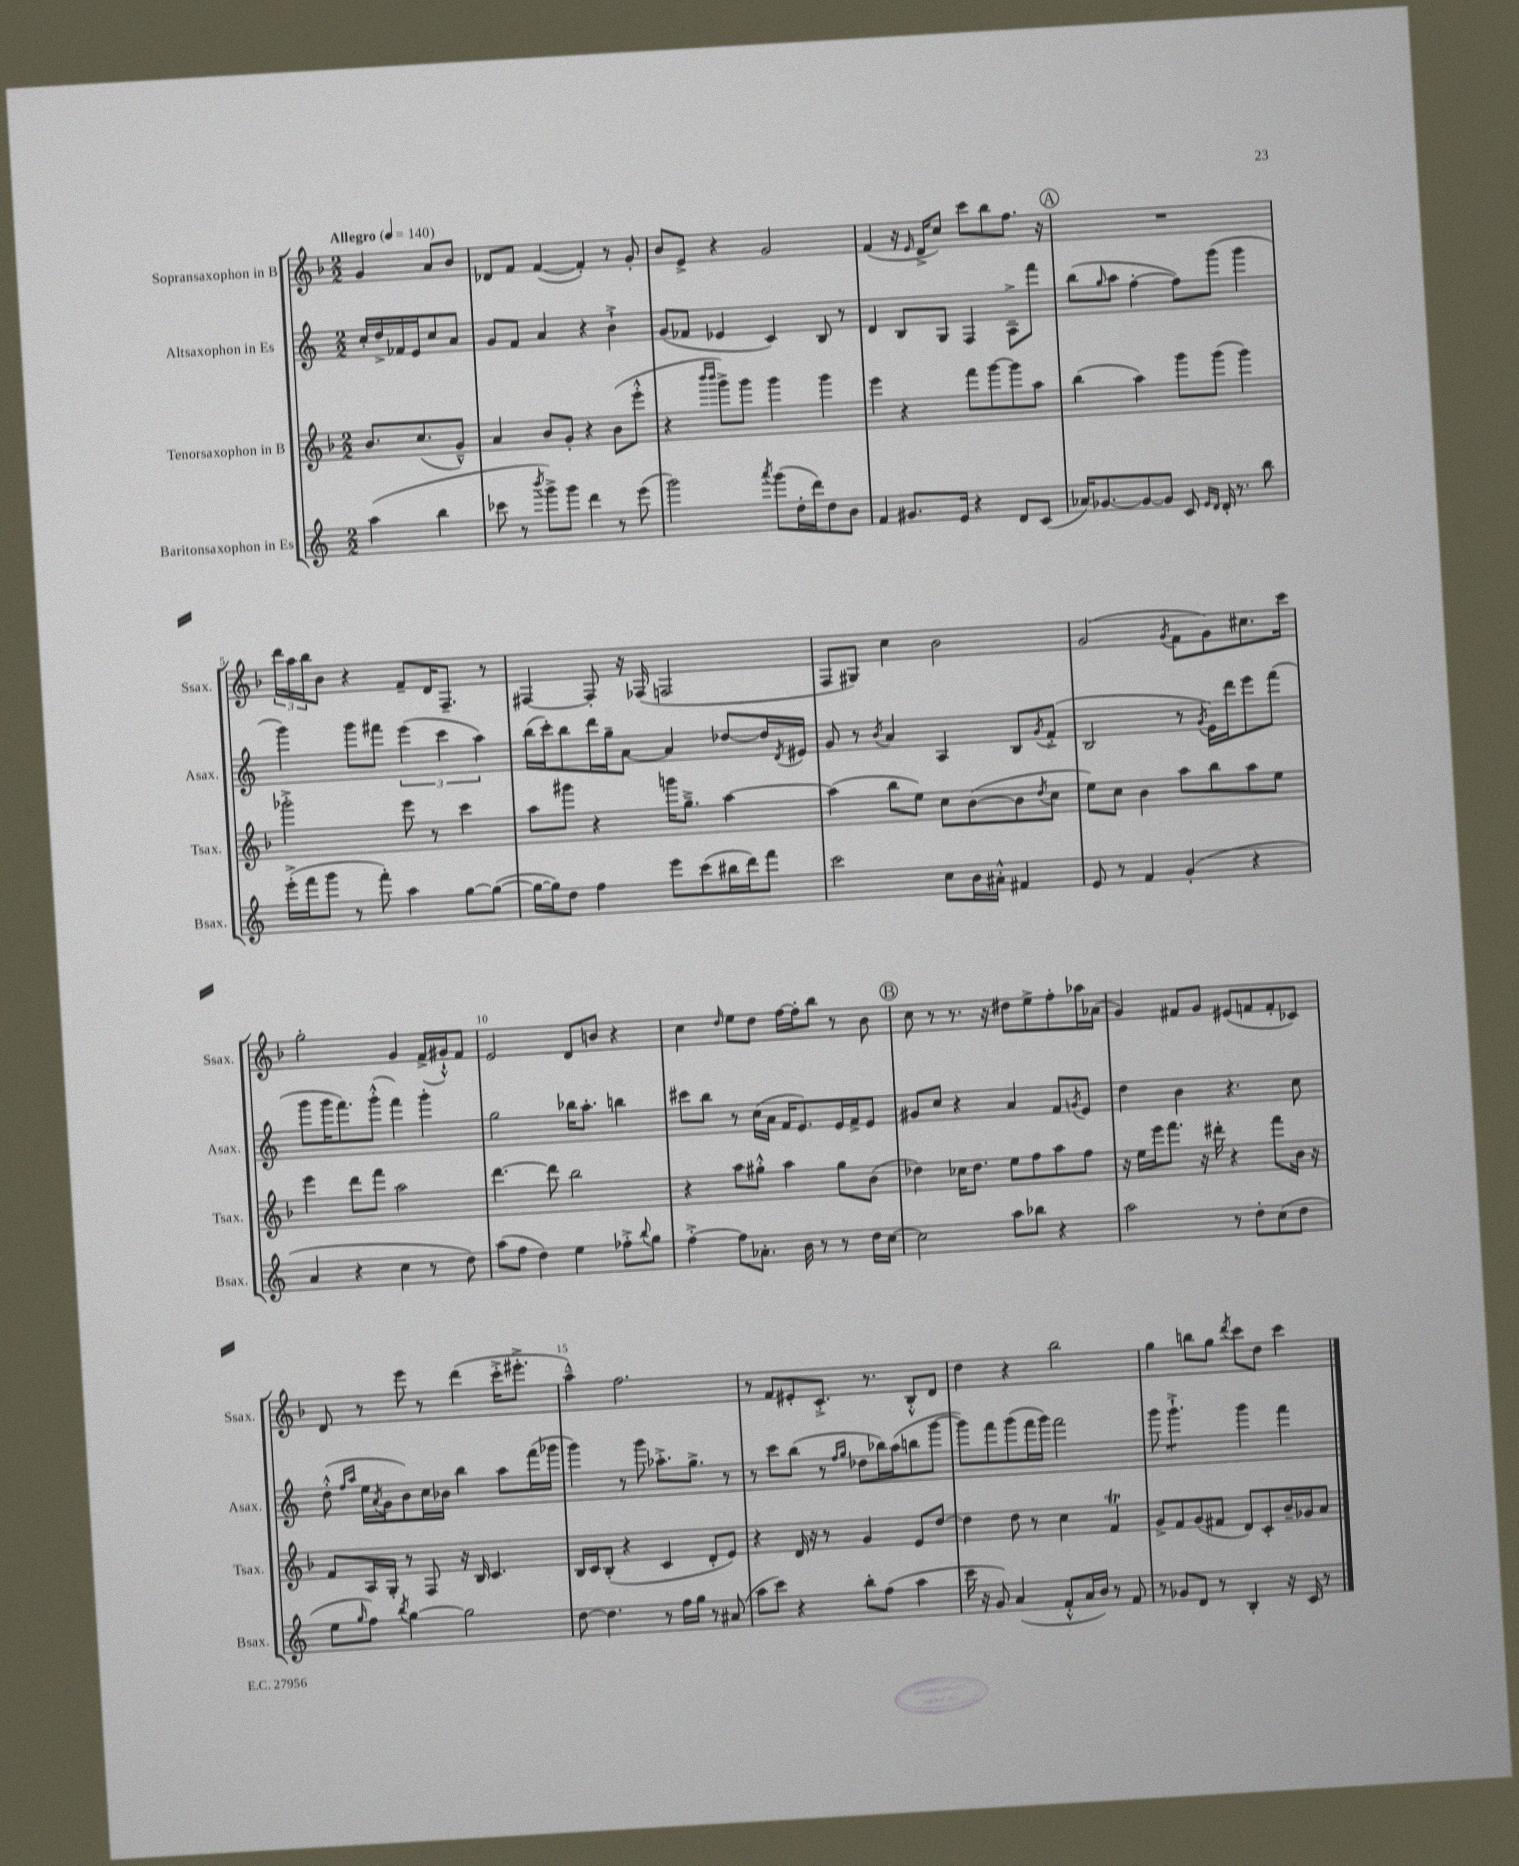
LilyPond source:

<<
\new StaffGroup <<
\new Staff = "s0" \with { instrumentName = "Sopransaxophon in B" shortInstrumentName = "Ssax." } {
    \clef treble \key f \major \numericTimeSignature \time 2/2 \partial 2 \tempo "Allegro" 4 = 140
    g'4 a'8 bes'8 |
    des'8 f'8 f'4~( f'4-.) r8 g'8-. |
    bes'8 e'8-> r4 g'2 |
    f'4( r16 \grace { e'16 } d'16-> c''8) c'''8 bes''8 f''8. r16 |
    \mark \markup { \circle "A" } R1 |
    \tuplet 3/2 { d'''16 a''16 bes''16 } bes'8 r4 f'8-- d'16 f8.-- r8 |
    fis4~ fis8-. r16 fes16( f2 |
    f8 gis8) c''4 bes'2 |
    g'2( \acciaccatura { g'8 } f'8 g'8) cis''8. c'''16 |
    g''2-. g'4 f'16->( gis'16-!-^) f'8 |
    e'2 d'8 b'8 r4 |
    c''4 \grace { d''16 } e''8 d''8 f''16~ f''16-. bes''8 r8 bes'8 |
    \mark \markup { \circle "B" } c''8 r8 r8. r16 dis''8 e''8-> f''8-. aes''16 aes'16( |
    g'4) fis'8 g'8 eis'8( f'8 f'8-. ces'8) |
    d'8 r8 e'''8 r8 d'''4( c'''16-.-> eis'''8.-.-> |
    a''4---^) f''2. |
    r8 f'8 eis'8-. c'8.-.-> r8. bes8-.-^ d'8 |
    d''4 r4 bes''2 |
    g''4 b''8 g''8 \acciaccatura { d'''8 } c'''8 d''8 c'''4 \bar "|." |
}
\new Staff = "s1" \with { instrumentName = "Altsaxophon in Es" shortInstrumentName = "Asax." } {
    \clef treble \key c \major \numericTimeSignature \time 2/2 \partial 2
    c''16-. d''16-> fes'16 e'16 c''8 a'8 |
    g'8 f'8 a'4 r4 b'4-!-> |
    g'8( fes'8 ees'4 c'4) b8 r8 |
    d'4 b8 g8 f4 a8---> f'''8 |
    \mark \markup { \circle "A" } b''8( \grace { g''16 } a''8 f''4~-. f''8) g'''8( g'''4 |
    g'''4) g'''8 fis'''8 \tuplet 3/2 { e'''4( c'''4 a''4) } |
    b''16( c'''16-.) b''8 d'''16 g''16-- a'8~ a'4 des''8~ des''16 \acciaccatura { d'8 } eis'16 |
    g'8 r8 \acciaccatura { b'8 } a'4 a4 b8 \acciaccatura { g'8 } f'8-.->( |
    b2 r8 \acciaccatura { g'8 } e'16) d'''16 e'''8 f'''8( |
    g'''8 g'''16 f'''8.) g'''8-.-^( f'''4) g'''4-. |
    g''2 bes''16 a''8.-. b''4 |
    cis'''8 b''8 r8 c''16( a'16 f'16 e'8.) e'16 f'16-> e'8 |
    \mark \markup { \circle "B" } gis'8 c''8 r4 a'4 f'8 \acciaccatura { g'8 } e'8 |
    d''4 b'4 r4. c''8 |
    d''8-.-^( \grace { f''16 a''16 } e''16 \acciaccatura { a'8 } g'16 b'8) c''16 bes'16 b''4 a''8 f'''16( ges'''16 |
    g'''4) r8 g'''8 aes''8.-.-> g''8.-> r8 |
    r8 c'''8 b''8( r8 \grace { f''16 g''16 } des''8 bes''16) a''16( b''8 g'''8~ |
    g'''8) f'''8 g'''8( f'''16 g'''16) f'''2 |
    g'''8 g'''4.:8-!-> g'''4 f'''4 \bar "|." |
}
\new Staff = "s2" \with { instrumentName = "Tenorsaxophon in B" shortInstrumentName = "Tsax." } {
    \clef treble \key f \major \numericTimeSignature \time 2/2 \partial 2
    bes'8. c''8.( g'8---^) |
    a'4 bes'8 g'8-. r4 bes'8( e'''8-.-^ |
    r4 \grace { bes'''16 bes'''16 } g'''8->) g'''8 g'''4 g'''4 |
    e'''4 r4 f'''8 g'''8~ g'''8 a''8 |
    \mark \markup { \circle "A" } bes''4( a''4) g'''8 g'''8( g'''4) |
    ges'''2-.-> e'''8 r8 c'''4 |
    a''8 gis'''8 r4 g'''16 g''8.---> a''4~ |
    a''4( bes''8 e''8) c''8 bes'8~( bes'8 \acciaccatura { d''8 } c''8 |
    e''8) c''8 bes'4 a''8 bes''8 a''8 e''8 |
    e'''4 d'''8 f'''8 a''2 |
    d'''4.~ d'''8 bes''2 |
    r4 a''8 gis''8-.-^ a''4 gis''8 bes'8( |
    \mark \markup { \circle "B" } des''4) ces''16 des''8. e''8 f''8 a''8 f''8 |
    r16 e''16 e'''16 f'''8. r16 dis'''16-. r4 f'''8 bes'16 r16 |
    f'8 a16 g16-. r8 f8 r16 bes16 c'4. |
    bes16 c'16 bes8-.( r4 c'4 d'8-. e'8) |
    r4 d'16 r16 r8 g'4 e'8 d''8~ |
    d''4 d''8 r8 c''4 f'4\trill |
    g'8-> f'8 g'8( fis'8 d'8) c'8-. bes'16-- ges'16 a'8 \bar "|." |
}
\new Staff = "s3" \with { instrumentName = "Baritonsaxophon in Es" shortInstrumentName = "Bsax." } {
    \clef treble \key c \major \numericTimeSignature \time 2/2 \partial 2
    a''4( b''4 |
    ces'''8 r8 \acciaccatura { b'''8 } g'''8->) g'''8 d'''4 r8 e'''8( |
    g'''2) \acciaccatura { a'''8 } g'''8( d''16-. d'''16) d''8 b'8 |
    f'4 gis'8. e'16 r4 d'8 c'8( |
    \mark \markup { \circle "A" } aes'16) ges'8.~ ges'8~ ges'8 c'8 \grace { e'16 d'16 } d'16-. r8. b''8 |
    e'''16-.->( f'''16 g'''8 r8 f'''8-.) a''4 g''8~ g''8~( |
    g''16~ g''16) d''8 f''4 e'''8 c'''8( bis''16 d'''16) f'''8 |
    c'''2 c''8 b'16 ais'16-.-^ fis'4 |
    e'8 r8 f'4 g'4-.( r4 |
    a'4 r4 c''4 r8 d''8) |
    a''8( f''8 d''4) e''4 fes''8-.-> \appoggiatura { b''8 } g''8 |
    f''4~-.-> f''8 aes'8.-. b'16 r8 r8 d''16 c''16~ |
    \mark \markup { \circle "B" } c''2 a''8 bes''8 r4 |
    a''2 r8 d''8-. c''8( d''8 |
    e''8 \grace { g''16 } f''8) \acciaccatura { b''8 } g''4~ g''2 |
    d''8~ d''4. r8 f''16 g''16 r8 ais'8( |
    a''8 c'''8) r4 b''8-. f''8( a''4 |
    c'''16 r16 g'8) a'4( f'8-.-^ a'16 b'16) r8 f'8 |
    r8 ges'8 d'8 r8 b4-. r16 c'16 r8 \bar "|." |
}
>>
>>
\layout { \context { \Score \override BarNumber.break-visibility = ##(#f #t #t) barNumberVisibility = #(every-nth-bar-number-visible 5) } }
